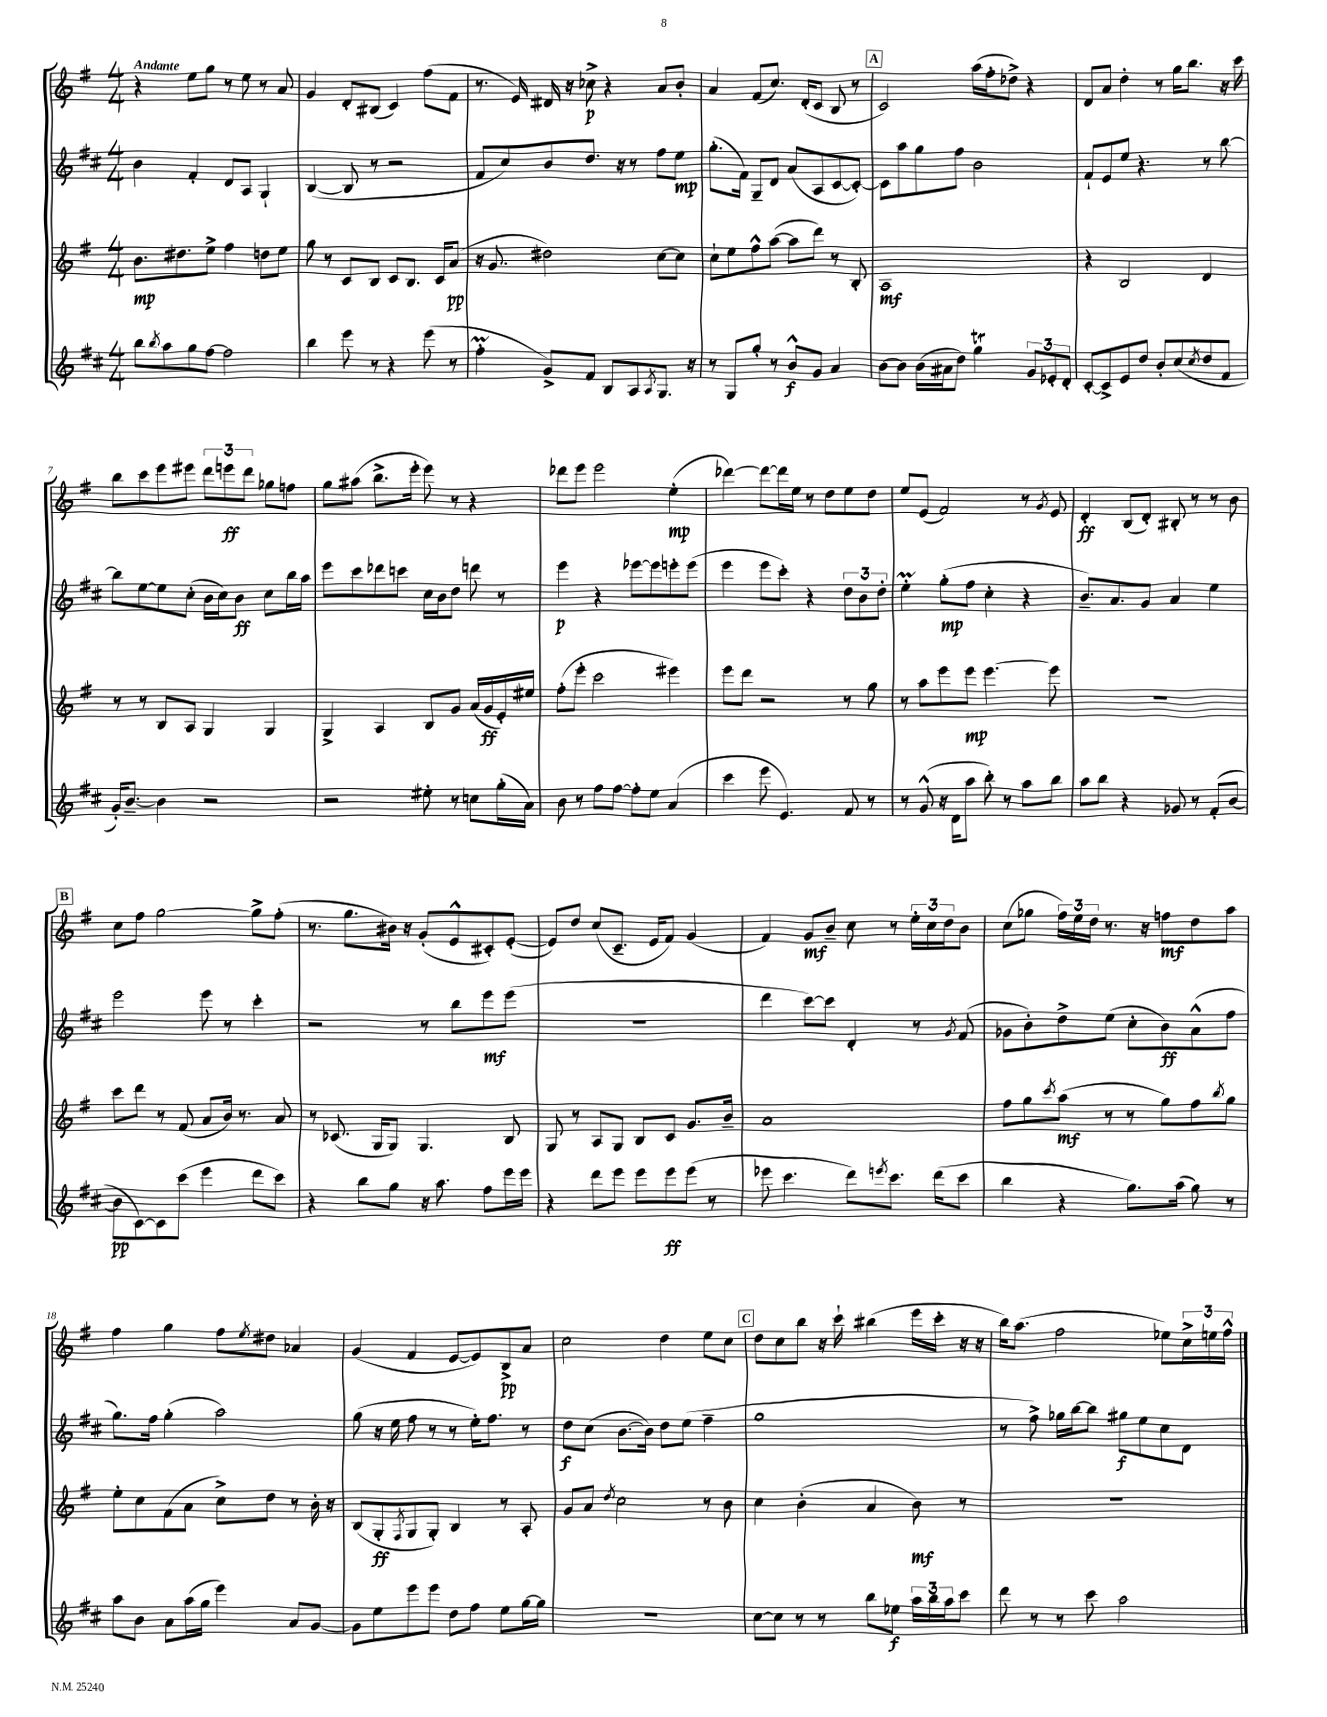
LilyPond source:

<<
\new StaffGroup <<
\new Staff = "s0" {
    \clef treble \key g \major \numericTimeSignature \time 4/4 \tempo "Andante"
    r4 e''8 g''8 r8 e''8 r8 a'8 |
    g'4 d'8-. bis8( c'4) fis''8( fis'8 |
    r8. e'16) dis'16 r16 ces''8->\p r4 a'8 b'8-. |
    a'4 fis'8( c''8.) d'16-.( c'8 b8 r8 |
    \mark \markup { \box "A" } c'2) a''16( fis''16-. des''8->) r4 |
    d'8 a'8 d''4-. r8 g''16 b''8. r16 c'''16 |
    b''8 c'''8 e'''8 eis'''8 \tuplet 3/2 { d'''8 e'''8\ff d'''8 } ges''8 f''8 |
    g''8 ais''8( b''8.-> e'''16-. e'''8) r8 r4 |
    des'''8 e'''8 e'''2 e''4-.\mp( |
    des'''4~) des'''8~ des'''16 e''16 r8 d''8 e''8 d''8 |
    e''8 e'8( fis'2) r8 \acciaccatura { g'8 } e'8 |
    d'4-.\ff b8( d'8-.) bis8-. r8 r8 b'8 |
    \mark \markup { \box "B" } c''8 fis''8 g''2~ g''8-> fis''8-.( |
    r8. g''8. bis'16) r16 g'8-.( e'8-^ cis'8-.) e'8~-.( |
    e'8) d''8 c''8( c'8.-- e'16 fis'8) g'4( |
    fis'4) g'8\mf b'8-- c''8 r8 \tuplet 3/2 { e''16-. c''16 d''16 } b'8 |
    c''8( ges''8 \tuplet 3/2 { fis''16) e''16 d''16 } r8. r16 f''8\mf d''8 a''8 |
    fis''4 g''4 fis''8 \acciaccatura { e''8 } dis''8 aes'4 |
    g'4( fis'4 e'8~ e'8) b8->\pp a'8 |
    c''2 d''4 e''8 c''8 |
    \mark \markup { \box "C" } d''8 c''8 b''8 r16 c'''16-! bis''4( e'''16 c'''16-. r16 r16 |
    b''16) a''8.( fis''2 ees''8) \tuplet 3/2 { c''16-> e''16 fis''16-^ } \bar "|." |
}
\new Staff = "s1" {
    \clef treble \key d \major \numericTimeSignature \time 4/4
    b'4 fis'4-. d'8 a8 g4-! |
    b4~( b8 r8 r2 |
    fis'8 cis''8) b'8 d''8. r16 r8 fis''8 e''8\mp |
    g''8.-.( fis'16) g8-- d'8 a'8( a8 cis'8~ cis'8~-.) |
    \mark \markup { \box "A" } cis'8 a''8 g''8 fis''8 b'2 |
    fis'8-! e'8 e''8 r4. r8 b''8~ |
    b''8 e''8~ e''8 cis''8-.( b'16 cis''16) b'8\ff cis''8 b''16 a''16 |
    e'''8 cis'''8 des'''8 c'''8 cis''16 b'16 d''8 d'''8 r8 |
    e'''4\p r4 ees'''8~ ees'''8 e'''8-. e'''8( |
    e'''4 e'''8 cis'''8-.) r4 \tuplet 3/2 { d''8 b'8 d''8-. } |
    e''4-.\prall g''8-.\mp( fis''8 cis''4-. r4 |
    b'8.--) a'8. g'8 a'4 e''4 |
    \mark \markup { \box "B" } e'''2 e'''8 r8 cis'''4-. |
    r2 r8 b''8 e'''8\mf e'''8( |
    R1 |
    d'''4 cis'''8~) cis'''8 d'4-. r8 \acciaccatura { g'8 } fis'8( |
    ges'8 b'8-.) d''8-> e''8( cis''8-. b'8\ff) a'8-^( fis''8 |
    g''8.) fis''16 g''4-.( a''2) |
    g''8( r16 e''16 fis''8 r8 r8 e''16-.) fis''8. r8 |
    d''8\f cis''8( b'8.~ b'16) d''8 e''8( fis''4-- |
    \mark \markup { \box "C" } g''1 |
    r8 fis''8->) ges''16 b''16~ b''8 gis''8\f e''8 cis''8 d'8 \bar "|." |
}
\new Staff = "s2" {
    \clef treble \key g \major \numericTimeSignature \time 4/4
    b'8.\mp dis''8. e''8-> fis''4 d''8 e''8 |
    g''8 r8 c'8 b8 c'8 b8. c'16 a'8\pp( |
    r16 g'8. dis''2) c''8~ c''8 |
    c''8-! e''8 fis''8-^ a''8~( a''8 d'''8) r8 b8-. |
    \mark \markup { \box "A" } a1\mf |
    r4 b2 d'4 |
    r8 r8 b8 a8 g4 g4 |
    g4-> a4 b8 g'8 a'16( g'16\ff e'16-.) eis''16 |
    fis''8-.( e'''8-. c'''2 eis'''4) |
    e'''8 d'''8 r2 r8 g''8 |
    r8 a''8 e'''8 e'''8\mp e'''4.~ e'''8 |
    R1 |
    \mark \markup { \box "B" } c'''8 d'''8 r8 fis'8( a'8 b'16) r8. a'8 |
    r8 ces'8.( g16 g8) g4. b8 |
    g8 r8 a8 g8 b8 c'8 g'8. b'16-- |
    a'1 |
    fis''8 g''8 \acciaccatura { c'''8 } a''8\mf( r8 r8 g''8) fis''8 \acciaccatura { b''8 } g''8 |
    e''8-. c''8 fis'8( a'8 c''8->) d''8 r8 b'16-. r16 |
    b8( g8-.\ff \acciaccatura { fis8 } g8 g8-.) b4 r8 a8-. |
    g'8 a'8 \acciaccatura { d''8 } c''2 r8 b'8 |
    \mark \markup { \box "C" } c''4 b'4-.( a'4 b'8\mf) r8 |
    R1 \bar "|." |
}
\new Staff = "s3" {
    \clef treble \key d \major \numericTimeSignature \time 4/4
    b''8 \acciaccatura { b''8 } a''8 g''8 fis''8~ fis''2 |
    b''4 e'''8 r8 r4 e'''8( r8 |
    fis''4-.\prall g'8->) fis'8 b8 a8 \acciaccatura { a8 } g8. r16 |
    r8 g8 g''8-. r8 b'8-^\f g'8 a'4 |
    \mark \markup { \box "A" } b'8~ b'8 b'16( ais'16 d''8) g''4\trill \tuplet 3/2 { g'8 ees'8-. d'8-. } |
    cis'8~-. cis'8-> e'8 d''8 b'8-. cis''8( \acciaccatura { cis''8 } d''8 fis'8 |
    g'16-.) b'8.~-- b'4 r2 |
    r2 eis''8-. r8 c''8 g''16-.( a'16) |
    b'8 r8 fis''8 fis''8~ fis''8-. e''8 a'4( |
    cis'''4 e'''8 e'4.) fis'8 r8 |
    r8 g'8-^( r16 d'16 a''8 b''8-.) r8 a''8 b''8 |
    a''8 b''8 r4 ges'8 r8 fis'8-.( b'8~ |
    \mark \markup { \box "B" } b'8\pp cis'8~) cis'8 cis'''8( e'''4 d'''8 cis'''8) |
    r4 b''8 g''8 r16 a''8. fis''8 e'''16 e'''16 |
    r4 d'''8 e'''8 e'''8 e'''8\ff e'''8( r8 |
    ees'''8 cis'''4. d'''8) \acciaccatura { e'''8 } cis'''8. d'''16( cis'''8 |
    b''4 r4 g''8.) a''16( g''8) r8 |
    a''8 b'8 a'8 a''16( g''16 e'''4) a'8 g'8~ |
    g'8 e''8 e'''8 e'''8 d''8 fis''8 e''8 g''16~ g''16 |
    r1 |
    \mark \markup { \box "C" } cis''8~ cis''8 r8 r8 b''8 ees''8\f \tuplet 3/2 { a''16 b''16 a''16 } cis'''8 |
    d'''8 r8 r8 cis'''8 a''2 \bar "|." |
}
>>
>>
